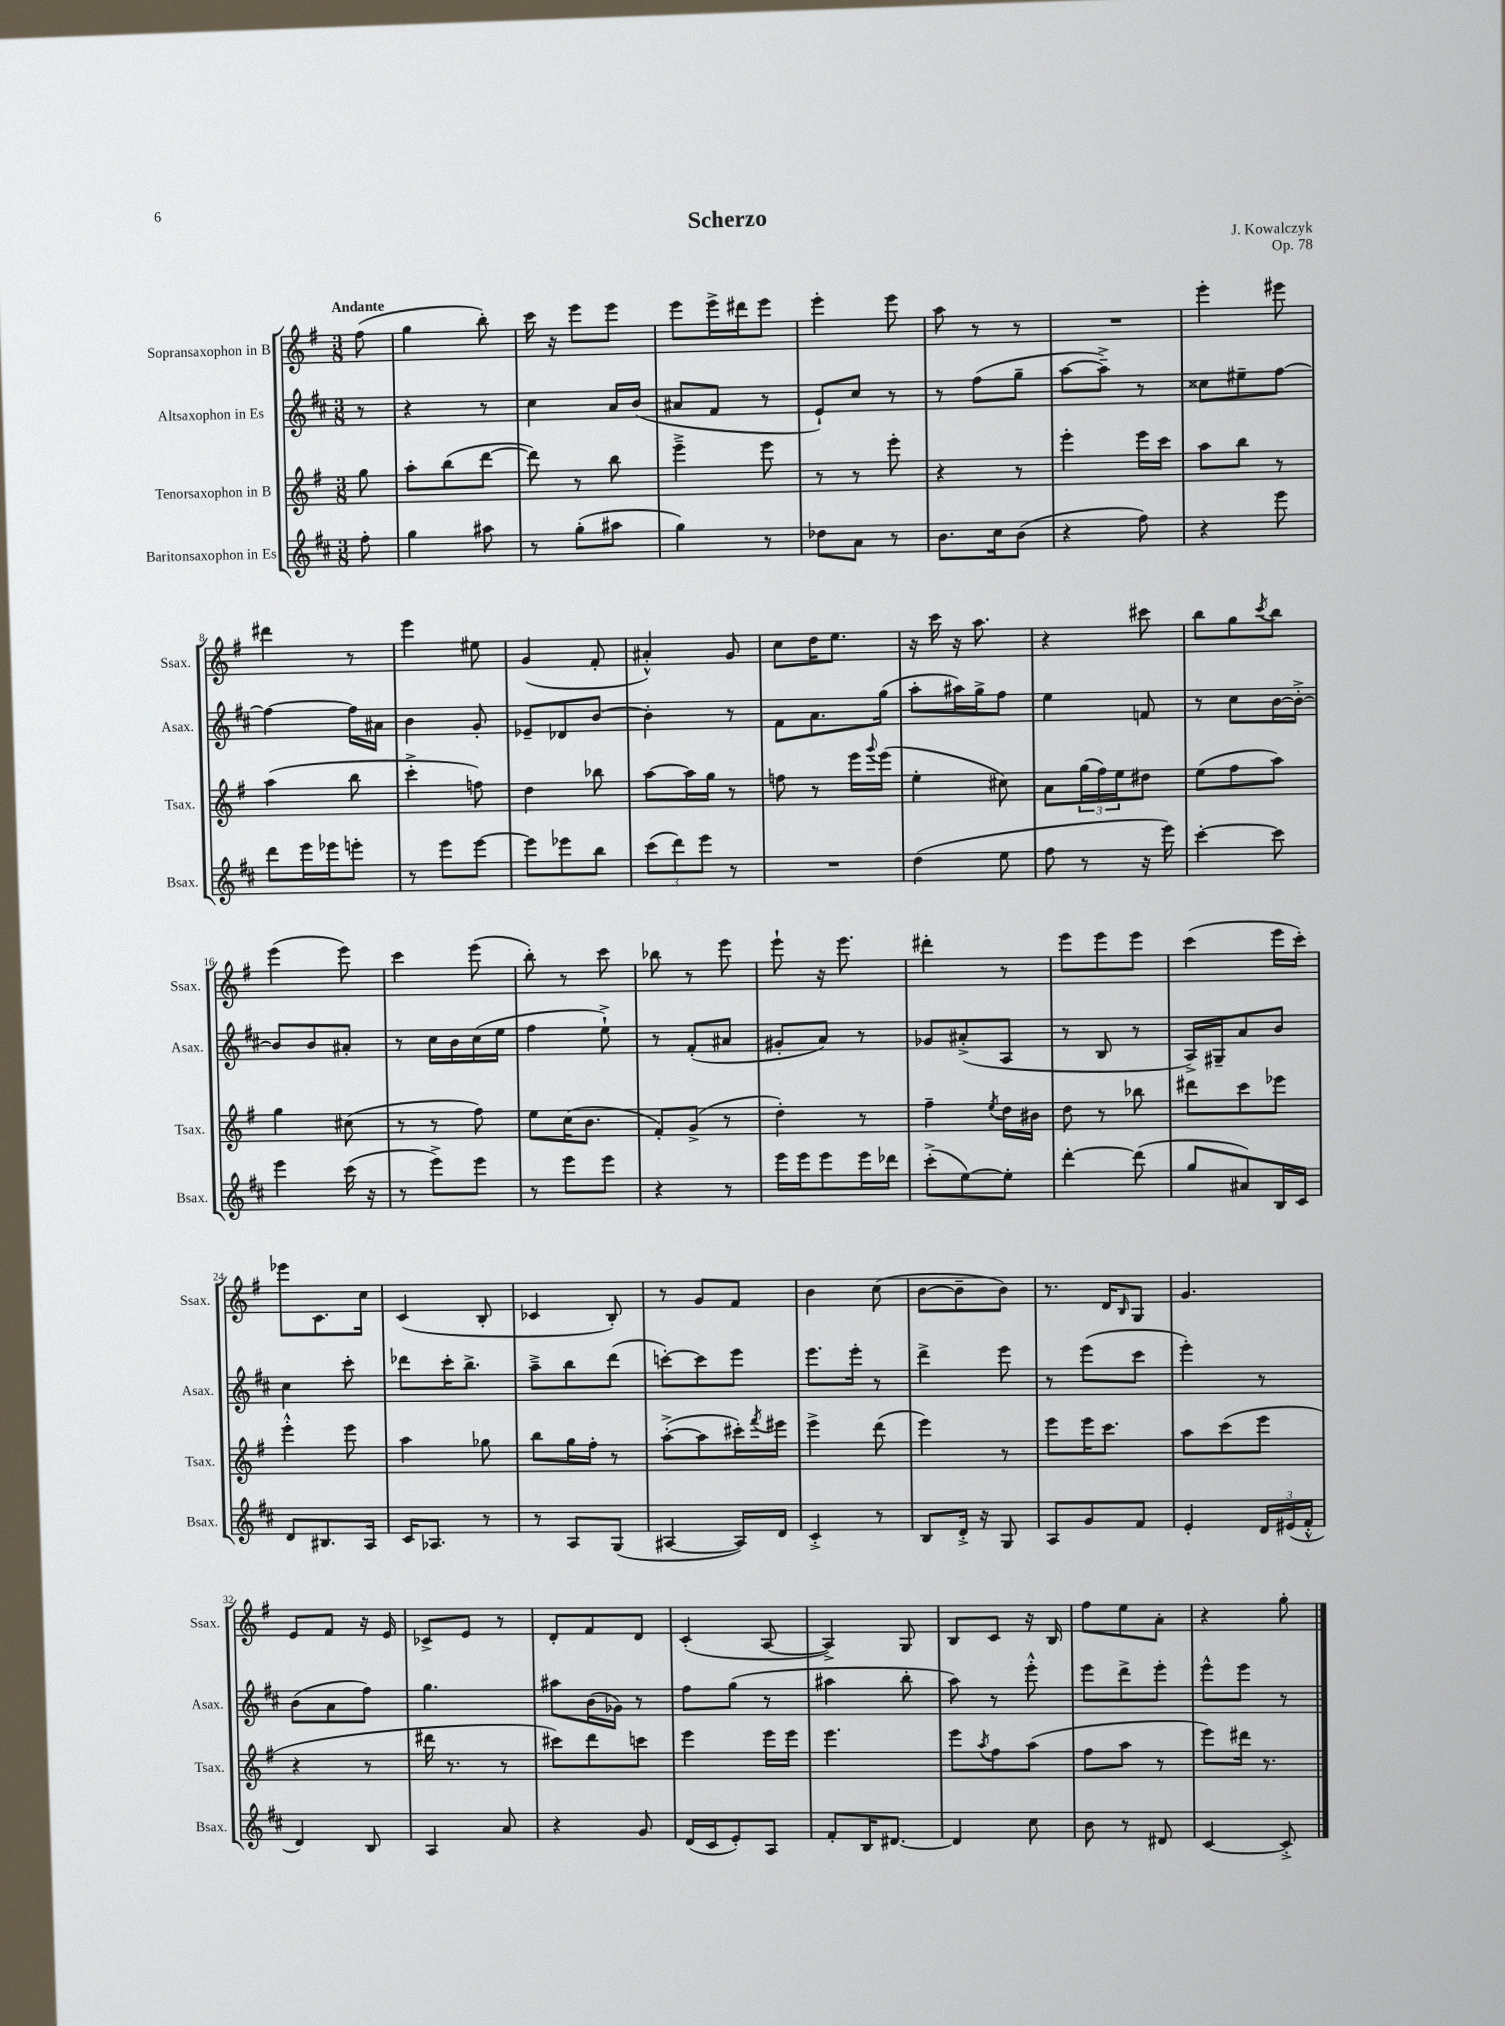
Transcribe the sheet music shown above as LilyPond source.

\header { title = "Scherzo" composer = "J. Kowalczyk" opus = "Op. 78" }
<<
\new StaffGroup <<
\new Staff = "s0" \with { instrumentName = "Sopransaxophon in B" shortInstrumentName = "Ssax." } {
    \clef treble \key g \major \numericTimeSignature \time 3/8 \partial 8 \tempo "Andante"
    fis''8( |
    g''4 b''8-.) |
    c'''16 r16 e'''8 e'''8 |
    e'''8 e'''16-> dis'''16 e'''8 |
    e'''4-. e'''8 |
    a''8 r8 r8 |
    R4. |
    e'''4-. eis'''8 |
    dis'''4 r8 |
    e'''4 eis''8 |
    g'4( fis'8-. |
    ais'4-.-^) g'8 |
    c''8 d''16 e''8. |
    r16 c'''16 r16 a''8. |
    r4 cis'''8 |
    b''8 g''8 \acciaccatura { c'''8 } b''8 |
    e'''4( e'''8) |
    c'''4 e'''8( |
    b''8-.) r8 c'''8 |
    bes''8 r8 e'''8 |
    e'''8-! r16 e'''8. |
    dis'''4-. r8 |
    e'''8 e'''8 e'''8 |
    c'''4( e'''16 c'''16-.) |
    ees'''8 c'8. c''16 |
    c'4( b8-. |
    ces'4 b8-.) |
    r8 g'8 fis'8 |
    b'4 c''8( |
    b'8~ b'8-- b'8) |
    r8. d'16 \grace { b16 } g8 |
    g'4. |
    e'8 fis'8 r16 e'16 |
    ces'8-> e'8 r8 |
    d'8-. fis'8 d'8 |
    c'4-.( a8~ |
    a4->) g8 |
    b8 c'8 r16 b16 |
    fis''8 e''8 a'8-. |
    r4 g''8-. \bar "|." |
}
\new Staff = "s1" \with { instrumentName = "Altsaxophon in Es" shortInstrumentName = "Asax." } {
    \clef treble \key d \major \numericTimeSignature \time 3/8 \partial 8
    r8 |
    r4 r8 |
    cis''4 a'16 b'16( |
    ais'8 fis'8 r8 |
    e'8-!) cis''8 r8 |
    r8 fis''8( g''8-- |
    a''8~ a''8--->) r8 |
    cisis''8 eis''8-- fis''8~ |
    fis''4~ fis''16 ais'16 |
    b'4 g'8-. |
    ees'8-- des'8 b'8~ |
    b'4-. r8 |
    fis'8 a'8. g''16( |
    a''8-. ais''16) g''16-> fis''8 |
    e''4 f'8 |
    r8 cis''8 b'16~ b'16~-.-> |
    b'8 b'8 ais'8-. |
    r8 cis''16 b'16 cis''16( e''16 |
    fis''4 e''8-!->) |
    r8 fis'8-.( ais'8 |
    gis'8-. a'8) r8 |
    ges'8 ais'8-.->( a8 |
    r8 b8 r8 |
    a16->) gis16-- a'8 b'8 |
    cis''4 cis'''8-. |
    des'''8 cis'''16-. b''8.-> |
    a''8---> b''8 d'''8( |
    c'''8~-.) c'''8 e'''8 |
    e'''8. e'''16-. r8 |
    d'''4-> e'''8 |
    r8 e'''8( cis'''8 |
    e'''4-.) r8 |
    b'8( a'8 fis''8) |
    g''4. |
    ais''8 b'16( ges'16) r8 |
    fis''8 g''8( r8 |
    ais''4 b''8-. |
    a''8) r8 e'''8-.-^ |
    e'''8 d'''8-> e'''8-. |
    e'''8-^ e'''8 r8 \bar "|." |
}
\new Staff = "s2" \with { instrumentName = "Tenorsaxophon in B" shortInstrumentName = "Tsax." } {
    \clef treble \key g \major \numericTimeSignature \time 3/8 \partial 8
    g''8 |
    a''8-. b''8( d'''8~ |
    d'''8) r8 b''8 |
    e'''4---> e'''8 |
    r8 r8 e'''8-. |
    r4 r8 |
    e'''4-. e'''16 c'''16 |
    a''8 b''8 r8 |
    a''4( b''8 |
    c'''4-.-> f''8) |
    d''4 bes''8 |
    a''8~ a''16 g''16 r8 |
    f''8 r8 e'''16 \appoggiatura { g'''8 } e'''16( |
    e''4-. cis''8) |
    a'8 \tuplet 3/2 { g''16( fis''16) e''16 } dis''8 |
    e''8( fis''8 a''8) |
    g''4 cis''8( |
    r8 r8 fis''8) |
    e''8 c''16( b'8. |
    fis'8-.) g'8->( r8 |
    d''4-.) r8 |
    fis''4-- \acciaccatura { e''8 } d''16 bis'16 |
    d''8 r8 bes''8 |
    dis'''8 c'''8 ees'''8 |
    e'''4-.-^ e'''8 |
    a''4 ges''8 |
    b''8 g''16 fis''16-. r8 |
    a''8~-.->( a''8 cis'''16-.) \acciaccatura { fis'''8 } eis'''16 |
    e'''4-> d'''8( |
    e'''4) r8 |
    e'''8 e'''16 c'''8. |
    a''8 c'''8( e'''8 |
    r4 r8 |
    dis'''16 r8. r8 |
    cis'''8) d'''8 c'''8 |
    e'''4 e'''16 e'''16 |
    e'''4. |
    e'''8 \acciaccatura { a''8 } fis''8 a''8( |
    fis''8 a''8 r8 |
    e'''8) dis'''16 r8. \bar "|." |
}
\new Staff = "s3" \with { instrumentName = "Baritonsaxophon in Es" shortInstrumentName = "Bsax." } {
    \clef treble \key d \major \numericTimeSignature \time 3/8 \partial 8
    fis''8-. |
    g''4 ais''8 |
    r8 g''8-.( ais''8 |
    g''4) r8 |
    des''8 a'8 r8 |
    b'8. cis''16 b'8( |
    r4 fis''8) |
    r4 e'''8 |
    d'''8 e'''16 ees'''16 e'''8-. |
    r8 e'''8 e'''8~ |
    e'''8 ees'''8 b''8 |
    \tuplet 3/2 { cis'''8( d'''8) e'''8 } r8 |
    R4. |
    d''4( e''8 |
    fis''8 r8 r16 e'''16) |
    cis'''4~-. cis'''8 |
    e'''4 cis'''16( r16 |
    r8 e'''8->) e'''8 |
    r8 e'''8 e'''8 |
    r4 r8 |
    e'''16 e'''16 e'''8 e'''16 des'''16 |
    cis'''8-.->( e''8~) e''8-. |
    d'''4~-. d'''8( |
    g''8 ais'8) b16 cis'16 |
    d'8 bis8. a16 |
    cis'16 aes8. r8 |
    r8 a8 g8( |
    ais4~ ais16) d'16 |
    cis'4-.-> r8 |
    b8 d'16-.-> r16 g8 |
    a8 g'8 fis'8 |
    e'4-. \tuplet 3/2 { d'16 eis'16( fis'16-.-^ } |
    d'4) b8 |
    a4 a'8 |
    r4 g'8 |
    d'16( cis'16 e'8-.) a8 |
    fis'8-. b16 dis'8.~ |
    dis'4 cis''8 |
    b'8 r8 dis'8 |
    cis'4~ cis'8-.-> \bar "|." |
}
>>
>>
